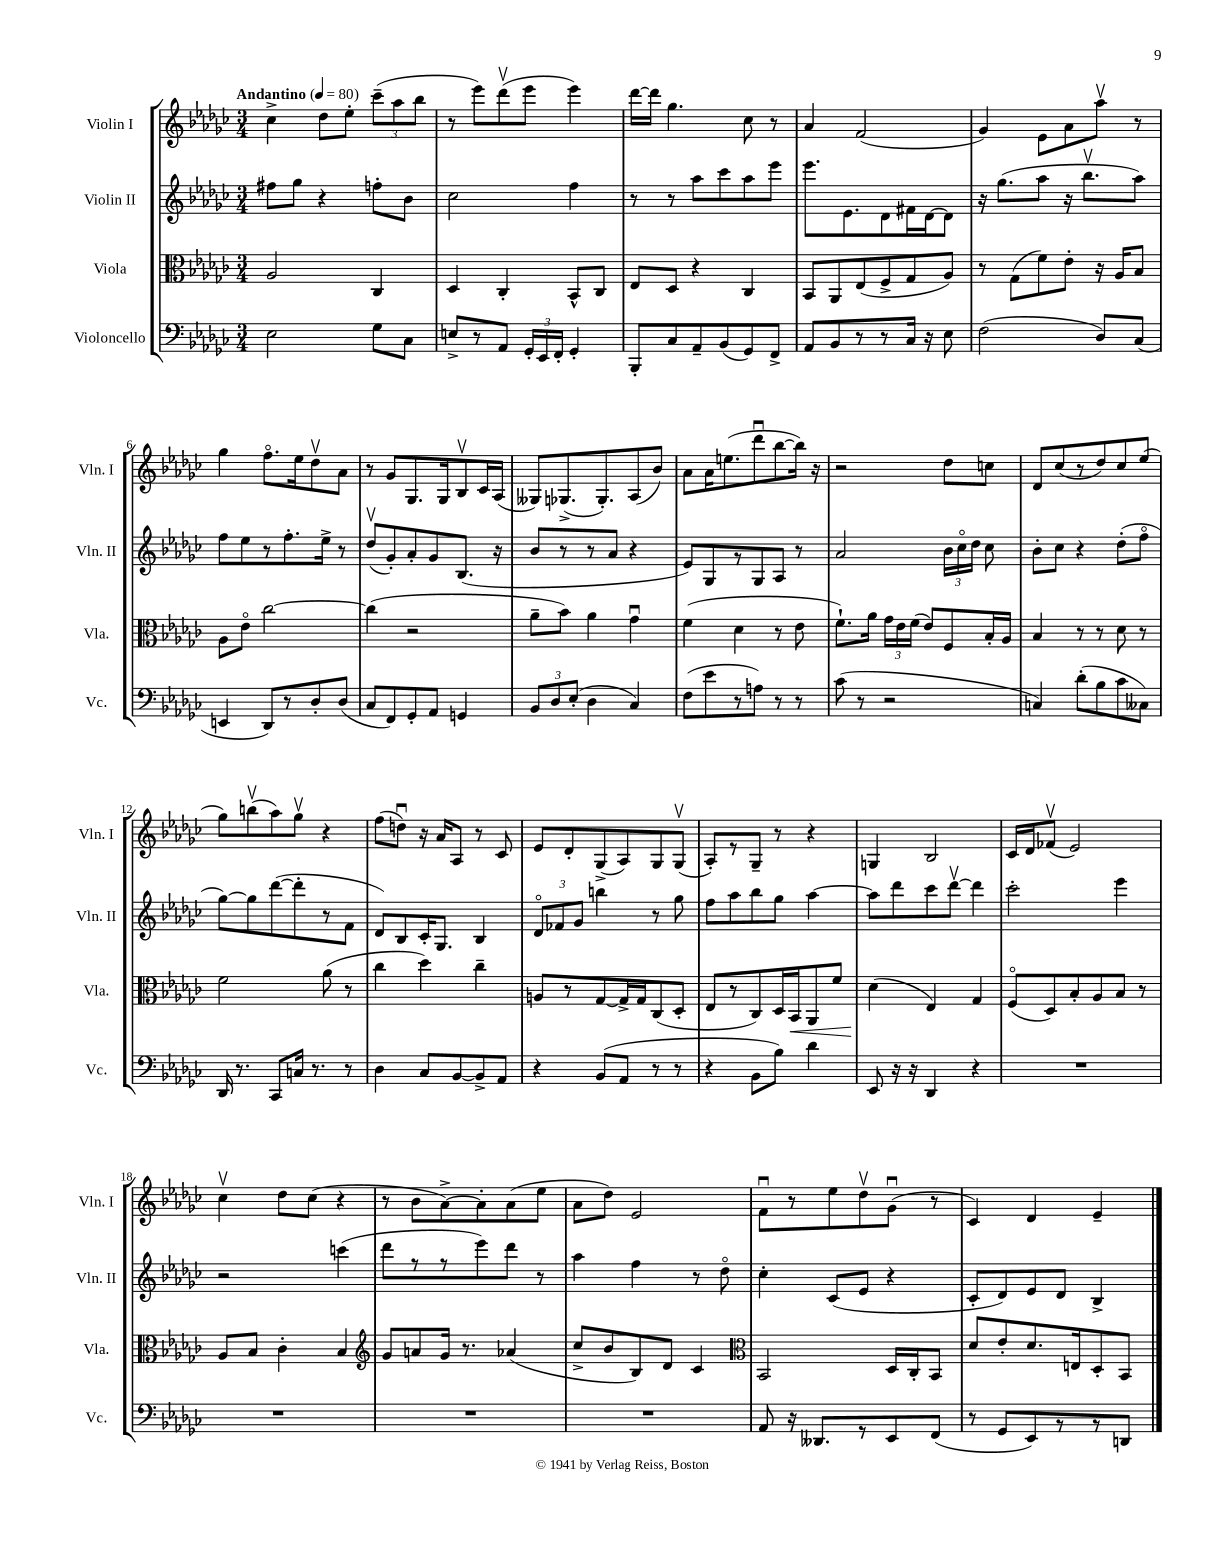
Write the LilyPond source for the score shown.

<<
\new StaffGroup <<
\new Staff = "s0" \with { instrumentName = "Violin I" shortInstrumentName = "Vln. I" } {
    \clef treble \key ges \major \numericTimeSignature \time 3/4 \tempo "Andantino" 4 = 80
    \autoBeamOff ces''4-> des''8[ ees''8]-. \tuplet 3/2 { ces'''8[--( aes''8 bes''8] } |
    r8 ees'''8[) des'''8\upbow( ees'''8] ees'''4) |
    des'''16[~ des'''16] ges''4. ces''8 r8 |
    aes'4 f'2( |
    ges'4) ees'8[ aes'8 aes''8]\upbow r8 |
    ges''4 f''8.[\flageolet ees''16 des''8\upbow aes'8] |
    r8 ges'8[ ges8. ges16 bes8\upbow ces'16 aes16]( |
    geses8[) ges8.->( ges8.-.) aes8( bes'8]) |
    aes'8[ aes'16 e''8.( des'''8\downbow bes''8~ bes''16]) r16 |
    r2 des''8[ c''8] |
    des'8[ ces''8( r8 des''8) ces''8 ees''8]( |
    ges''8[) b''8\upbow( aes''8) ges''8]\upbow r4 |
    f''8[( d''8]\downbow) r16 aes'16[ aes8] r8 ces'8 |
    ees'8[ des'8-. ges8->( aes8) ges8 ges8]\upbow( |
    aes8[-.) r8 ges8]-- r8 r4 |
    g4 bes2 |
    ces'16[ des'16 fes'8]\upbow( ees'2) |
    ces''4\upbow des''8[ ces''8]( r4 |
    r8 bes'8[ aes'8~->) aes'8-. aes'8( ees''8] |
    aes'8[ des''8]) ees'2 |
    f'8[\downbow r8 ees''8 des''8\upbow ges'8]\downbow( r8 |
    ces'4) des'4 ees'4-- \bar "|." |
}
\new Staff = "s1" \with { instrumentName = "Violin II" shortInstrumentName = "Vln. II" } {
    \clef treble \key ges \major \numericTimeSignature \time 3/4
    \autoBeamOff fis''8[ ges''8] r4 f''8[-. bes'8] |
    ces''2 f''4 |
    r8 r8 aes''8[ ces'''8 aes''8 ees'''8] |
    ees'''8.[ ees'8. des'8 fis'16 des'16~ des'8] |
    r16 ges''8.[( aes''8] r16 bes''8.[\upbow aes''8]) |
    f''8[ ees''8 r8 f''8.-. ees''16]-> r8 |
    des''8[\upbow( ges'8-.) aes'8-. ges'8 bes8.]( r16 |
    bes'8[ r8 r8 aes'8] r4 |
    ees'8[) ges8 r8 ges8 aes8] r8 |
    aes'2 \tuplet 3/2 { bes'16[ ces''16\flageolet des''16] } ces''8 |
    bes'8[-. ces''8] r4 des''8[-.( f''8]\flageolet |
    ges''8[~) ges''8 des'''8~( des'''8-. r8 f'8] |
    des'8[) bes8 ces'16-. ges8.] bes4 |
    \tuplet 3/2 { des'8[\flageolet fes'8 ges'8] } b''4 r8 ges''8 |
    f''8[ aes''8 bes''8 ges''8] aes''4~ |
    aes''8[ des'''8 ces'''8 des'''8]~\upbow des'''4 |
    ces'''2-. ees'''4 |
    r2 c'''4( |
    des'''8[ r8 r8 ees'''8) des'''8] r8 |
    aes''4 f''4 r8 des''8\flageolet |
    ces''4-. ces'8[( ees'8] r4 |
    ces'8[-. des'8) ees'8 des'8] bes4-> \bar "|." |
}
\new Staff = "s2" \with { instrumentName = "Viola" shortInstrumentName = "Vla." } {
    \clef alto \key ges \major \numericTimeSignature \time 3/4
    \autoBeamOff aes2 ces4 |
    des4 ces4-. bes,8[-^ ces8] |
    ees8[ des8] r4 ces4 |
    bes,8[ aes,8 ees8( f8-> ges8 aes8]) |
    r8 ges8[( f'8) ees'8]-. r16 aes16[ bes8] |
    aes8[ ees'8]\flageolet ces''2~ |
    ces''4( r2 |
    aes'8[-- bes'8]) aes'4 ges'4\downbow |
    f'4( des'4 r8 ees'8 |
    f'8.[-!) aes'16] \tuplet 3/2 { ges'16[ ees'16 f'16]( } ees'8[) f8 bes16-. aes16] |
    bes4 r8 r8 des'8 r8 |
    f'2 aes'8( r8 |
    ces''4 des''4) ces''4-- |
    a8[ r8 ges8~ ges16-> ges16 ces8( des8]-. |
    ees8[ r8 ces8) des16 bes,16\< aes,8 f'8] |
    des'4\!( ees4) ges4 |
    f8[\flageolet( des8) bes8-. aes8 bes8] r8 |
    aes8[ bes8] ces'4-. bes4 |
    \clef treble ges'8[ a'8 ges'16] r8. aes'4( |
    ces''8[-> bes'8 bes8) des'8] ces'4 |
    \clef alto bes,2 des16[ ces16-. bes,8] |
    des'8[ ees'8-. des'8. e16 des8-. bes,8] \bar "|." |
}
\new Staff = "s3" \with { instrumentName = "Violoncello" shortInstrumentName = "Vc." } {
    \clef bass \key ges \major \numericTimeSignature \time 3/4
    \autoBeamOff ees2 ges8[ ces8] |
    e8[-> r8 aes,8] \tuplet 3/2 { ges,16[-. ees,16 f,16]-. } ges,4-. |
    bes,,8[-. ces8 aes,8-- bes,8( ges,8) f,8]-> |
    aes,8[ bes,8 r8 r8 ces16] r16 ees8 |
    f2( des8[) ces8]( |
    e,4 des,8[) r8 des8-. des8]( |
    ces8[ f,8) ges,8-. aes,8] g,4 |
    \tuplet 3/2 { bes,8[ des8 ees8]-.( } des4 ces4) |
    f8[( ees'8 r8 a8]) r8 r8 |
    ces'8( r8 r2 |
    c4) des'8[-.( bes8 ces'8 ceses8]) |
    des,16 r8. ces,8[ c16] r8. r8 |
    des4 ces8[ bes,8~ bes,8-> aes,8] |
    r4 bes,8[( aes,8] r8 r8 |
    r4 bes,8[ bes8]) des'4 |
    ees,8 r16 r16 des,4 r4 |
    R2. |
    R2. |
    R2. |
    R2. |
    aes,8 r16 deses,8.[ r8 ees,8 f,8]( |
    r8 ges,8[ ees,8) r8 r8 d,8] \bar "|." |
}
>>
>>
